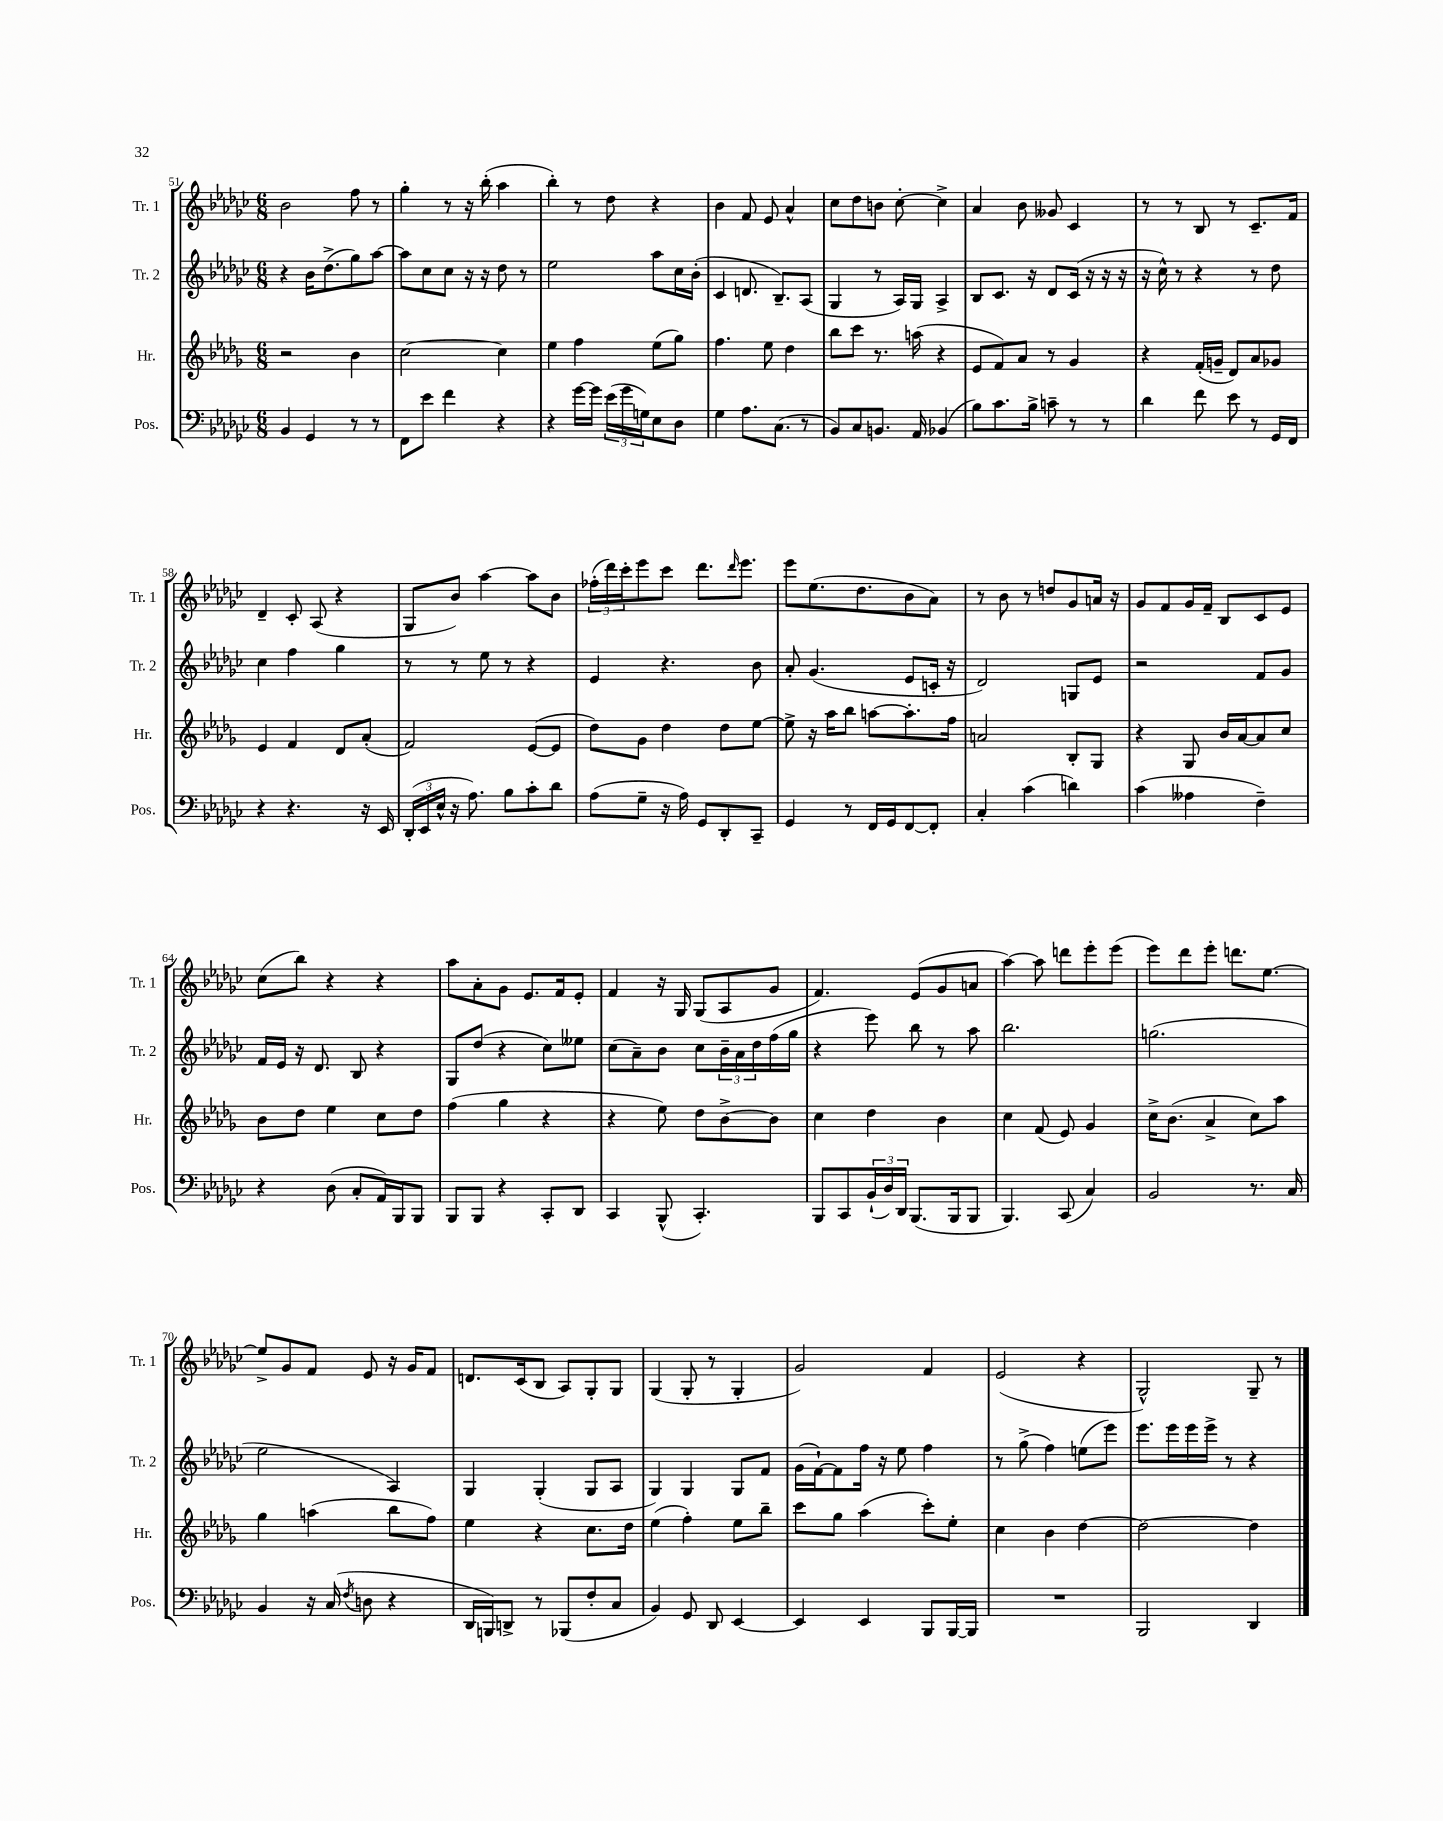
<<
\new StaffGroup <<
\new Staff = "s0" \with { instrumentName = "Tr. 1" shortInstrumentName = "Tr. 1" } {
    \clef treble \key ges \major \numericTimeSignature \time 6/8
    bes'2 f''8 r8 |
    ges''4-. r8 r16 bes''16-.( aes''4 |
    bes''4-.) r8 des''8 r4 |
    bes'4 f'8 ees'8 aes'4-^ |
    ces''8 des''8 b'8 ces''8~-. ces''4-> |
    aes'4 bes'8 geses'8 ces'4 |
    r8 r8 bes8 r8 ces'8.-- f'16 |
    des'4-- ces'8-. aes8( r4 |
    ges8 bes'8) aes''4~ aes''8 bes'8 |
    \tuplet 3/2 { fes''16-.( des'''16) ces'''16-. } ees'''8 ces'''8 des'''8. \grace { des'''16 } ees'''8. |
    ees'''8 ees''8.( des''8. bes'8 aes'8) |
    r8 bes'8 r8 d''8 ges'8 a'16 r16 |
    ges'8 f'8 ges'16 f'16-- bes8 ces'8 ees'8 |
    ces''8( bes''8) r4 r4 |
    aes''8 aes'8-. ges'8 ees'8. f'16 ees'8-. |
    f'4 r16 ges16 ges8( aes8 ges'8 |
    f'4.) ees'8( ges'8 a'8 |
    aes''4~) aes''8 d'''8 ees'''8-. ees'''8( |
    ees'''8) des'''8 ees'''8-. d'''8. ees''8.~ |
    ees''8-> ges'8 f'8 ees'8 r16 ges'16 f'8 |
    d'8. ces'16( bes8 aes8) ges8-. ges8 |
    ges4( ges8-. r8 ges4-. |
    ges'2) f'4 |
    ees'2( r4 |
    ges2-^) ges8-- r8 \bar "|." |
}
\new Staff = "s1" \with { instrumentName = "Tr. 2" shortInstrumentName = "Tr. 2" } {
    \clef treble \key ges \major \numericTimeSignature \time 6/8
    r4 bes'16 des''8.->( ges''8) aes''8~ |
    aes''8 ces''8 ces''8 r16 r16 des''8 r8 |
    ees''2 aes''8 ces''16 bes'16-.( |
    ces'4 d'8. bes8.--) aes8( |
    ges4 r8 aes16) ges16 aes4-> |
    bes8 ces'8. r16 des'8 ces'16( r16 r16 r16 |
    r16 ces''16-^) r8 r4 r8 des''8 |
    ces''4 f''4 ges''4 |
    r8 r8 ees''8 r8 r4 |
    ees'4 r4. bes'8 |
    aes'8-. ges'4.( ees'8 c'16-. r16 |
    des'2) g8 ees'8 |
    r2 f'8 ges'8 |
    f'16 ees'16 r16 des'8. bes8 r4 |
    ges8 des''8( r4 ces''8) eeses''8 |
    ces''8( aes'8--) bes'8 ces''8 \tuplet 3/2 { bes'16-- aes'16 des''16 } f''16( ges''16 |
    r4 ees'''8) bes''8 r8 aes''8 |
    bes''2. |
    g''2.( |
    ees''2 aes4) |
    ges4 ges4-.( ges8 aes8 |
    ges4) ges4 ges8 f'8 |
    ges'16( f'16~-!) f'8 f''16 r16 ees''8 f''4 |
    r8 ges''8->( f''4) e''8( ees'''8) |
    ees'''8. ees'''16 ees'''16 ees'''16-> r8 r4 \bar "|." |
}
\new Staff = "s2" \with { instrumentName = "Hr." shortInstrumentName = "Hr." } {
    \clef treble \key des \major \numericTimeSignature \time 6/8
    r2 bes'4 |
    c''2~ c''4 |
    ees''4 f''4 ees''8( ges''8) |
    f''4. ees''8 des''4 |
    bes''8 c'''8 r8. a''16( r4 |
    ees'8 f'8) aes'8 r8 ges'4 |
    r4 f'16-.( g'16-- des'8) aes'8 ges'8 |
    ees'4 f'4 des'8 aes'8-.( |
    f'2) ees'8~( ees'8 |
    des''8) ges'8 des''4 des''8 ees''8~ |
    ees''8-> r16 aes''16 bes''8 a''8~ a''8.-. f''16 |
    a'2 bes8-. ges8 |
    r4 ges8 bes'16 aes'16~ aes'8 c''8 |
    bes'8 des''8 ees''4 c''8 des''8 |
    f''4( ges''4 r4 |
    r4 ees''8) des''8 bes'8~-> bes'8 |
    c''4 des''4 bes'4 |
    c''4 f'8( ees'8) ges'4 |
    c''16-> bes'8.( aes'4-> c''8) aes''8 |
    ges''4 a''4( bes''8 f''8) |
    ees''4 r4 c''8. des''16 |
    ees''4( f''4-.) ees''8 bes''8-- |
    c'''8 ges''8 aes''4( c'''8-.) ees''8-. |
    c''4 bes'4 des''4~ |
    des''2~ des''4 \bar "|." |
}
\new Staff = "s3" \with { instrumentName = "Pos." shortInstrumentName = "Pos." } {
    \clef bass \key ges \major \numericTimeSignature \time 6/8
    bes,4 ges,4 r8 r8 |
    f,8 ees'8 f'4 r4 |
    r4 ges'16~ ges'16 \tuplet 3/2 { ees'16( ges'16 g16) } ees8 des8 |
    ges4 aes8. ces8.( r8 |
    bes,8) ces8 b,8. aes,16 bes,4( |
    bes8) ces'8. bes16-> c'8-- r8 r8 |
    des'4 f'8 ees'8 r8 ges,16 f,16 |
    r4 r4. r16 ees,16 |
    \tuplet 3/2 { des,16-.( ees,16 ees16-^ } r16 aes8.) bes8 ces'8-. des'8 |
    aes8( ges8-- r16 aes16) ges,8 des,8-. ces,8-- |
    ges,4 r8 f,16 ges,16 f,8~ f,8-. |
    ces4-. ces'4( d'4) |
    ces'4( aeses4 f4--) |
    r4 des8( ces8-. aes,16) bes,,16 bes,,8 |
    bes,,8 bes,,8 r4 ces,8-. des,8 |
    ces,4 bes,,8-^( ces,4.-.) |
    bes,,8 ces,8 \tuplet 3/2 { bes,16-!( des16) des,16 } bes,,8.( bes,,16 bes,,8 |
    bes,,4.) ces,8( ces4) |
    bes,2 r8. ces16 |
    bes,4 r16 ces16( \acciaccatura { f8 } d8 r4 |
    des,16 b,,16) d,8-> r8 bes,,8( f8-. ces8 |
    bes,4) ges,8 des,8 ees,4~ |
    ees,4 ees,4 bes,,8 bes,,16~ bes,,16 |
    R2. |
    bes,,2 des,4 \bar "|." |
}
>>
>>
\layout { \context { \Score currentBarNumber = #51 } }
